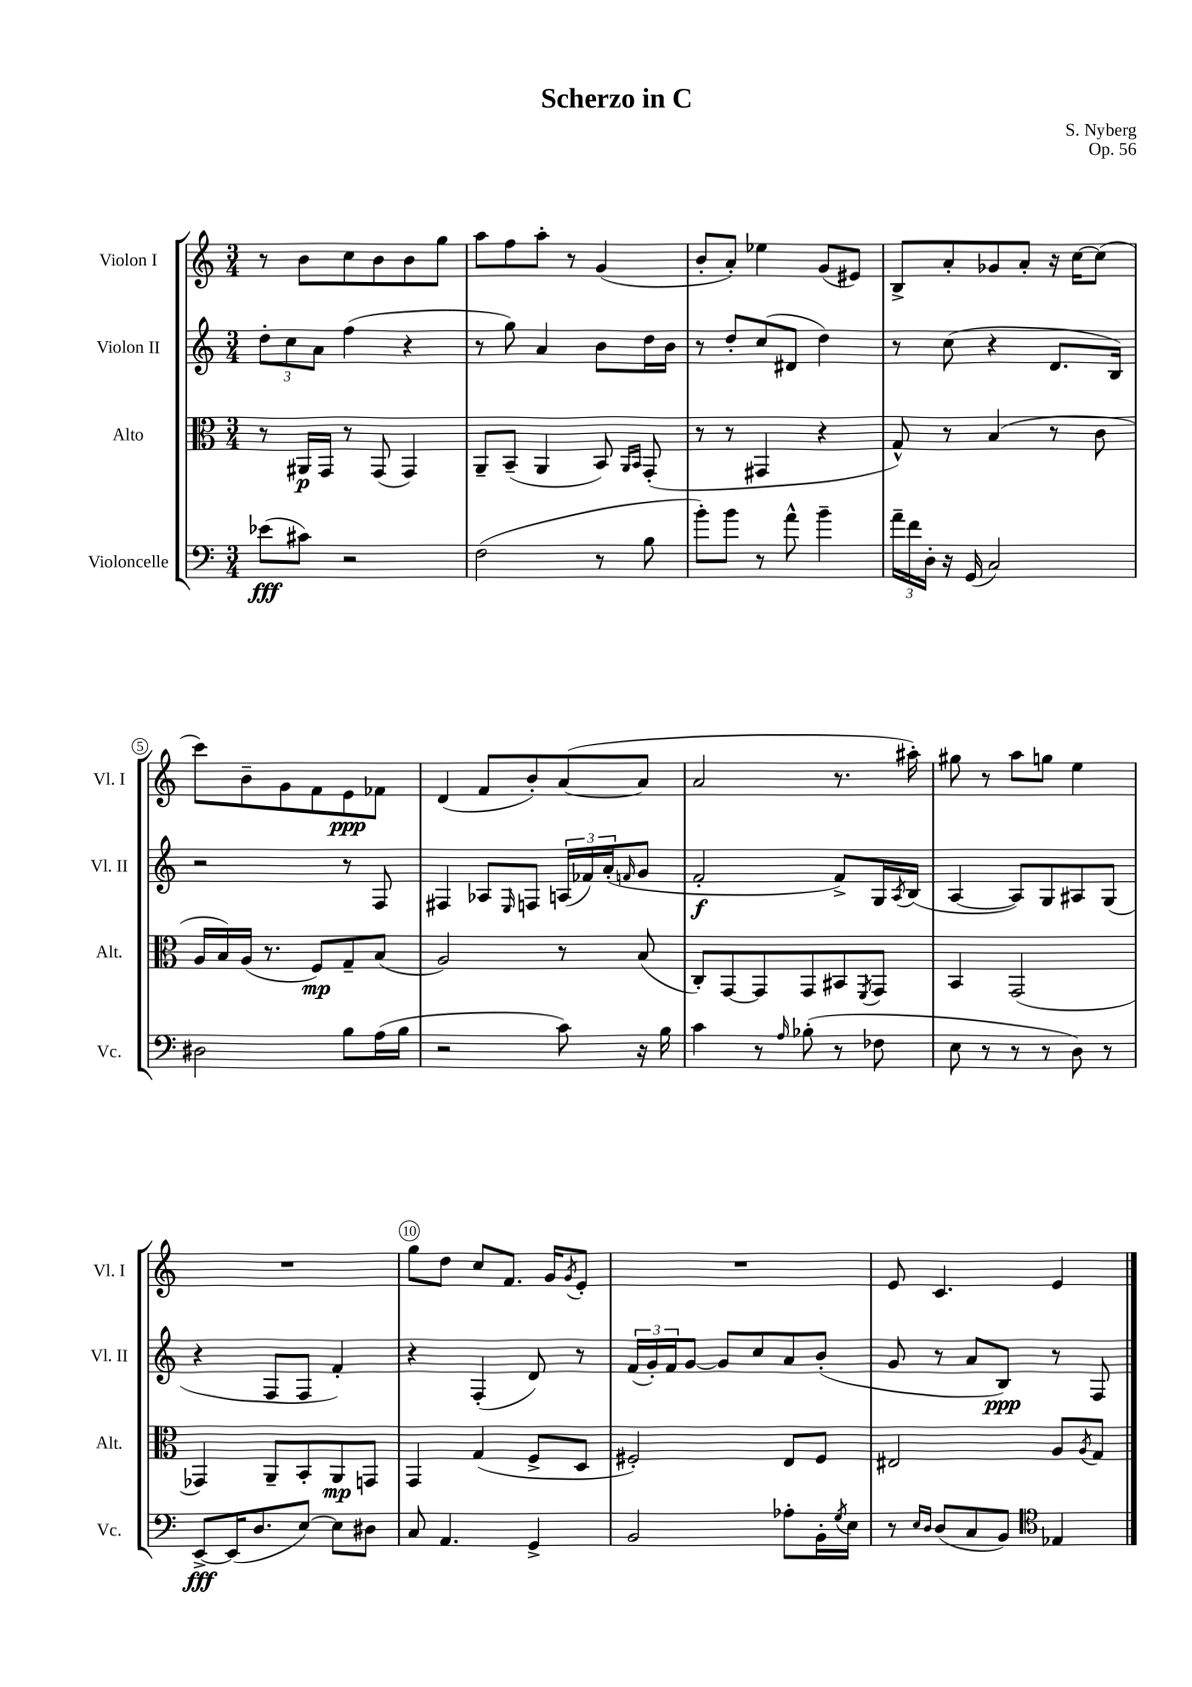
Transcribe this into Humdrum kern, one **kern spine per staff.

**kern	**kern	**kern	**kern
*staff4	*staff3	*staff2	*staff1
*clefF4	*clefC3	*clefG2	*clefG2
*k[]	*k[]	*k[]	*k[]
*M3/4	*M3/4	*M3/4	*M3/4
(8e-	8r	12dd'	8r
.	.	12cc	.
8c#)	16AA#	.	8b
.	.	12a	.
.	16GG	.	.
2r	8r	(4ff	8cc
.	(8GG	.	8b
.	4GG)	4r	8b
.	.	.	8gg
=	=	=	=
(2F	8AA~	8r	8aa
.	(8BB~	8gg)	8ff
.	4AA	4a	8aa'
.	.	.	8r
8r	8BB)	8b	(4g
.	16qqAA	.	.
.	16qqBB	.	.
8B	(8GG'	16dd	.
.	.	16b	.
=	=	=	=
8b')	8r	8r	8b'
8b	8r	8dd'	8a')
8r	4GG#	(8cc	4ee-
8a^^	.	8d#	.
4b~	4r	4dd)	(8g
.	.	.	8e#)
=	=	=	=
24a~	8G^^)	8r	8B^
24f	.	.	.
24D'	.	.	.
16r	8r	(8cc	8a'
(16GG	.	.	.
2C)	(4B	4r	8g-
.	.	.	8a'
.	8r	8.d	16r
.	.	.	[16cc
.	8c	.	(8cc]
.	.	16B)	.
=	=	=	=
2D#	16A	2r	8ccc)
.	16B)	.	.
.	(16A	.	8b~
.	8.r	.	.
.	.	.	8g
.	8F)	.	8f
8B	8G~	8r	8e
(16A	(8B	8F	8f-
16B	.	.	.
=	=	=	=
2r	2A)	4F#	(4d
.	.	8A-	8f
.	.	16qqE	.
.	.	8F	8b')
8c)	8r	(24A	([8a
.	.	24f-)	.
.	.	(24a'	.
.	.	16qqf	.
16r	(8B	8g	8a]
16B	.	.	.
=	=	=	=
4c	8C')	2f'	2a
.	[8GG	.	.
8r	8GG]	.	.
16qqA	.	.	.
(8B-'	8GG	.	.
8r	8BB#	8f^)	8.r
.	8qFF	.	.
8F-	8GG	16G	.
.	.	8qA	.
.	.	(16B	16aa#')
=	=	=	=
8E	4BB	[4A	8gg#
8r	.	.	8r
8r	(2GG	8A])	8aa
8r	.	8G	8gg
8D)	.	8A#	4ee
8r	.	(8G	.
=	=	=	=
[8EE^	4GG-)	4r	2.r
(16EE]	.	.	.
8.D	.	.	.
.	8AA~	8F	.
[8E)	8BB'	8F	.
8E]	8AA	4f')	.
8D#	8GG	.	.
=	=	=	=
8C	4GG	4r	8gg
4.AA	.	.	8dd
.	(4G	(4F'	8cc
.	.	.	8.f
4GG^	8F^	8d)	.
.	.	.	16g
.	.	.	8qg
.	8D	8r	8e'
=	=	=	=
2BB	2F#')	(24f	2.r
.	.	24g')	.
.	.	24f	.
.	.	[8g	.
.	.	8g]	.
.	.	8cc	.
8A-'	8E	8a	.
16BB'	8F#	(8b'	.
8qG	.	.	.
16E	.	.	.
=	=	=	=
8r	2E#	8g	8e
16qqE	.	.	.
16qqD	.	.	.
(8D	.	8r	4.c
8C	.	8a	.
8BB)	.	8B)	.
*clefC4	*	*	*
4E-	8A	8r	4e
.	8qA	.	.
.	8G	8F	.
==	==	==	==
*-	*-	*-	*-
